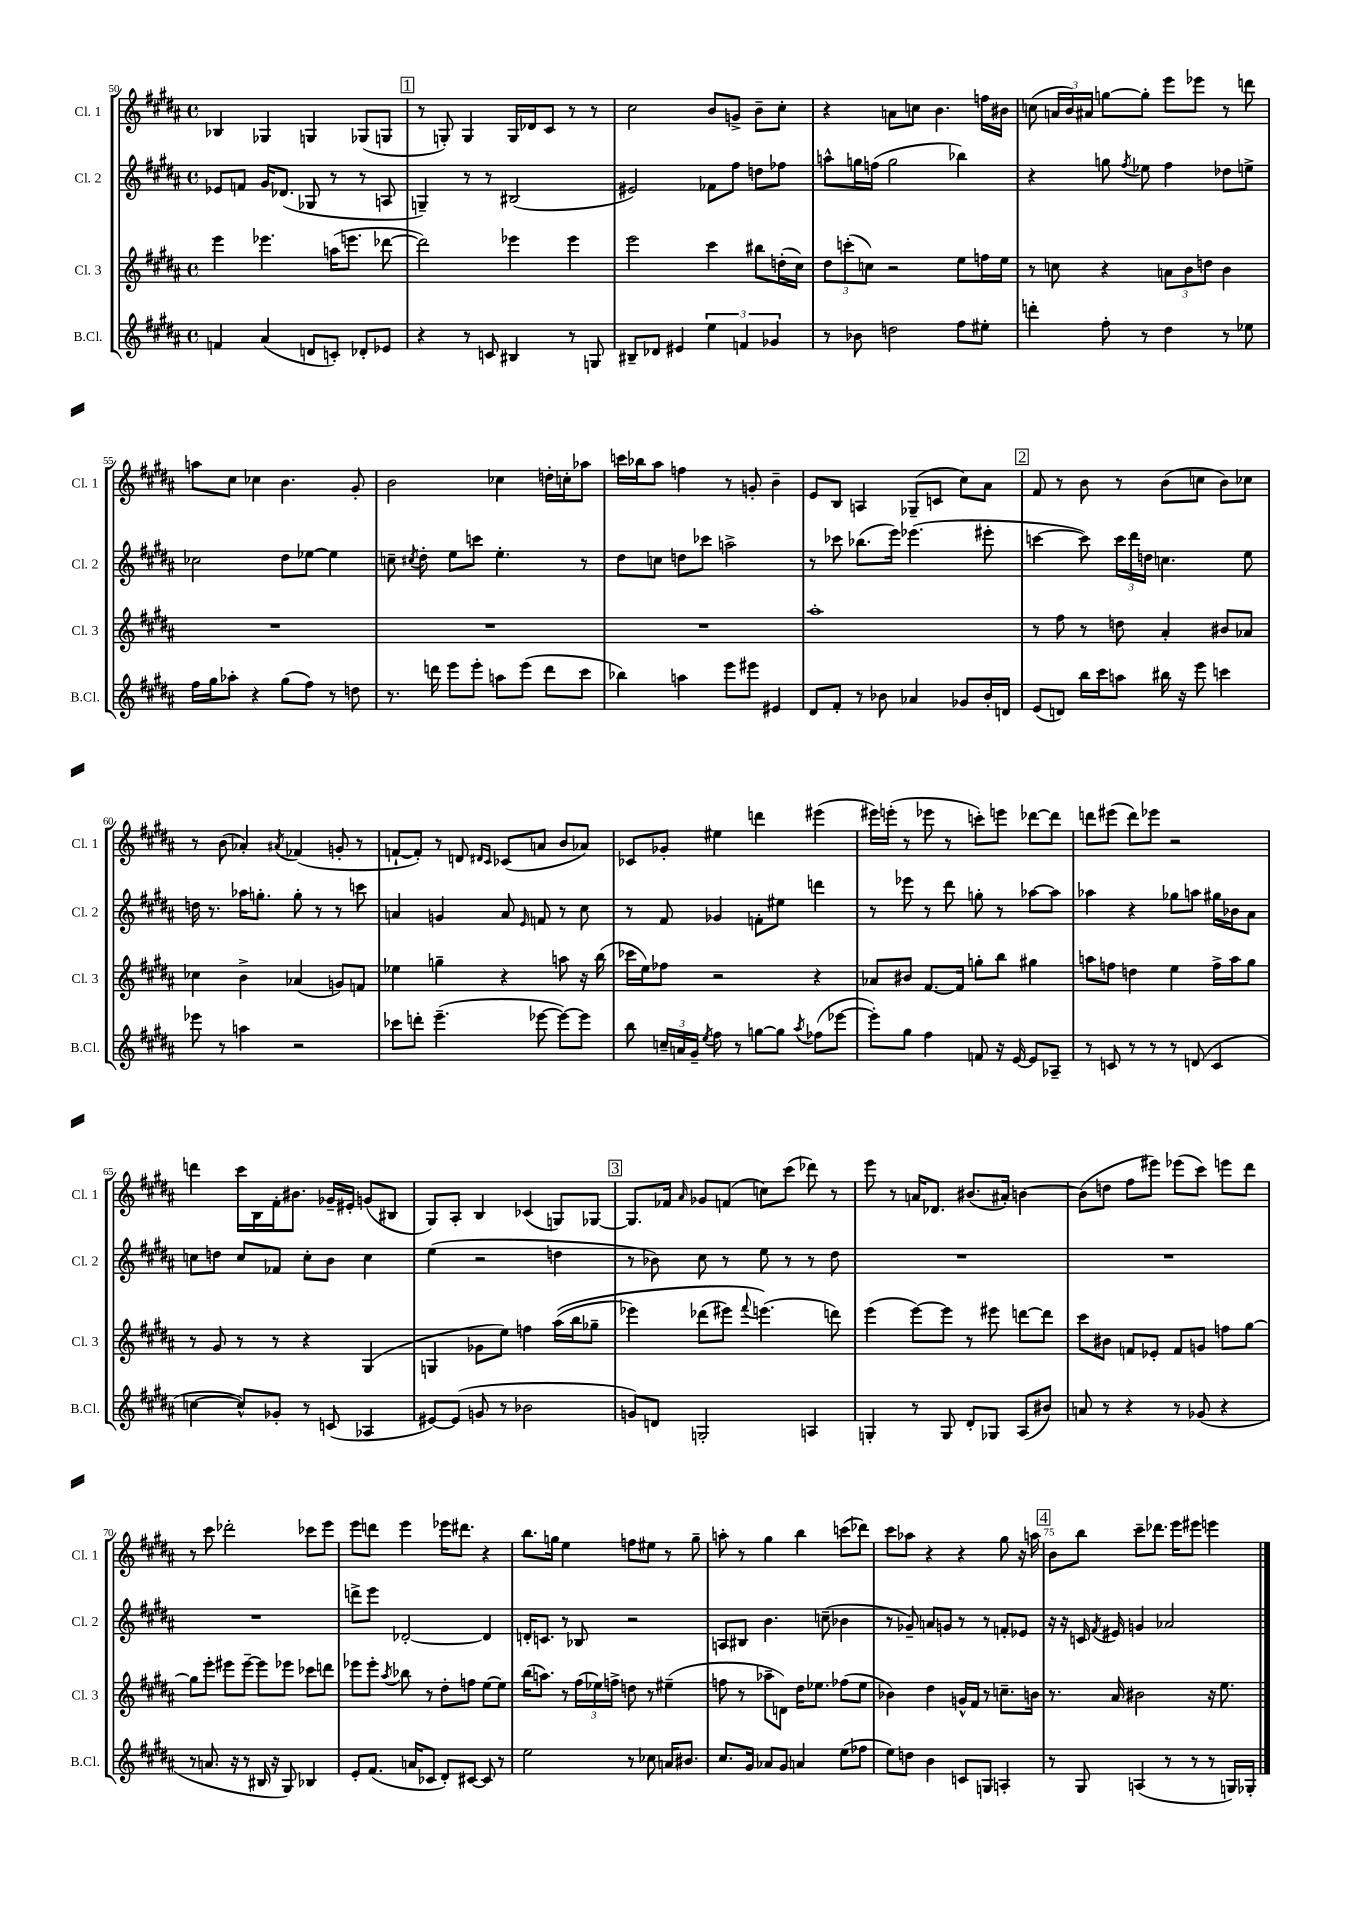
<<
\new StaffGroup <<
\new Staff = "s0" \with { instrumentName = "Cl. 1" shortInstrumentName = "Cl. 1" } {
    \clef treble \key b \major \defaultTimeSignature \time 4/4
    \autoBeamOff bes4 ges4 g4 ges8[( g8] |
    \mark \markup { \box "1" } r8 g8-.) g4 g16[ des'16 cis'8] r8 r8 |
    cis''2 b'8[ g'8]-> b'8[-- cis''8]-. |
    r4 a'8[ c''8] b'4. f''16[ bis'16] |
    c''8( \tuplet 3/2 { a'16[ b'16) ais'16] } g''8[~ g''8]-. e'''8[ ees'''8] r8 d'''8 |
    a''8[ cis''8] ces''4 b'4. gis'8-. |
    b'2 ces''4 d''16[-. c''16-. aes''8] |
    c'''16[ bes''16 ais''8] f''4 r8 g'8-. b'4-- |
    e'8[ b8] a4 ges8[--( c'8] cis''8[) ais'8] |
    \mark \markup { \box "2" } fis'8 r8 b'8 r8 b'8[( c''8] b'8[) ces''8] |
    r8 b'8( aes'4-.) \acciaccatura { ais'8 } fes'4( g'8-. r8 |
    f'8[~-! f'8]-.) r8 d'8 \grace { dis'16[ cis'16] } ces'8[( a'8] b'8[ aes'8]) |
    ces'8[ ges'8]-. eis''4 d'''4 eis'''4( |
    eis'''16[) e'''16]-.( r8 ees'''8 r8 c'''8[-.) e'''8] des'''8[~ des'''8] |
    d'''8[ eis'''8]( d'''8[) ees'''8] r2 |
    d'''4 cis'''16[ b16 fis'16-. bis'8.] ges'16[-- eis'16]-. g'8[( bis8] |
    gis8[) ais8]-. b4 ces'4( g8[) ges8]~ |
    \mark \markup { \box "3" } ges8.[ fes'16] \grace { ais'16 } ges'8[ f'8]( c''8[) cis'''8]( des'''8) r8 |
    e'''8 r8 a'16[ des'8.] bis'8.[( ais'16]-.) b'4~ |
    b'8[( d''8] fis''8[ eis'''8]) ees'''8[( cis'''8]) e'''8[ dis'''8] |
    r8 cis'''8 des'''2-. ces'''8[ e'''8] |
    e'''8[ d'''8] e'''4 ees'''16[ dis'''8.] r4 |
    b''8.[ g''16] e''4 f''8[ eis''8] r8 g''8-- |
    a''8-. r8 gis''4 b''4 c'''8[( des'''8]) |
    cis'''8[ aes''8] r4 r4 gis''8 r16 a''16 |
    \mark \markup { \box "4" } b'8[ b''8] cis'''8[-- des'''8.] e'''16[ eis'''8] e'''4 \bar "|." |
}
\new Staff = "s1" \with { instrumentName = "Cl. 2" shortInstrumentName = "Cl. 2" } {
    \clef treble \key b \major \defaultTimeSignature \time 4/4
    \autoBeamOff ees'8[ f'8] gis'16[ des'8.]( ges8 r8 r8 a8 |
    \mark \markup { \box "1" } g4--) r8 r8 bis2( |
    eis'2) fes'8[ fis''8] d''8[ fes''8] |
    a''8[-^ g''16 f''16]( g''2 bes''4) |
    r4 g''8 \acciaccatura { fis''8 } ees''8 fis''4 des''8[ e''8]-> |
    ces''2 dis''8[ ees''8]~ ees''4 |
    c''8-- \acciaccatura { cis''8 } dis''8-. e''8[ c'''8] e''4.-. r8 |
    dis''8[ c''8] d''8[ ces'''8] a''2-> |
    r8 ces'''8 bes''8.[( e'''16]) ees'''4.( eis'''8-. |
    \mark \markup { \box "2" } c'''4~ c'''8) \tuplet 3/2 { c'''16[ dis'''16 d''16] } c''4. e''8 |
    d''16 r8. aes''16[ g''8.]-. g''8-. r8 r8 c'''8 |
    a'4 g'4 a'8 \grace { e'16 } f'8 r8 cis''8 |
    r8 fis'8 ges'4 f'8[-. eis''8] d'''4 |
    r8 ees'''8 r8 dis'''8 g''8-. r8 aes''8[~ aes''8] |
    aes''4 r4 ges''8[ a''8] gis''16[ bes'16 ais'8] |
    c''8[ d''8] c''8[ fes'8] c''8[-. b'8] c''4 |
    e''4( r2 d''4 |
    \mark \markup { \box "3" } r8 bes'8) cis''8 r8 e''8 r8 r8 dis''8 |
    R1 |
    R1 |
    R1 |
    d'''8[-> e'''8] des'2~-. des'4 |
    d'16[-. c'8.] r8 bes8 r2 |
    a8[ bis8] b'4. c''8--( bes'4 |
    r8 ges'8--) a'8[ g'8] r8 r8 f'8[-. ees'8] |
    \mark \markup { \box "4" } r16 r16 c'16 \acciaccatura { fis'8 } eis'16 g'4 aes'2 \bar "|." |
}
\new Staff = "s2" \with { instrumentName = "Cl. 3" shortInstrumentName = "Cl. 3" } {
    \clef treble \key b \major \defaultTimeSignature \time 4/4
    \autoBeamOff e'''4 ees'''4. a''16[( e'''8.] des'''8~ |
    \mark \markup { \box "1" } des'''2) ees'''4 ees'''4 |
    e'''2 cis'''4 bis''8[ d''16-.( cis''16]) |
    \tuplet 3/2 { dis''8[ c'''8-.( c''8]) } r2 e''8[ f''16 e''16] |
    r8 c''8 r4 \tuplet 3/2 { a'8[ b'8 d''8] } b'4 |
    R1 |
    R1 |
    R1 |
    ais''1-. |
    \mark \markup { \box "2" } r8 fis''8 r8 d''8 ais'4-. bis'8[ aes'8] |
    ces''4 b'4-> aes'4( g'8[) f'8] |
    ees''4 g''4-- r4 a''8 r16 b''16( |
    ces'''16[ e''16) fes''8] r2 r4 |
    aes'8[ bis'8] fis'8.[~ fis'16] g''8[-. b''8] gis''4 |
    a''8[ f''8] d''4 e''4 f''16[-> a''16 gis''8] |
    r8 gis'8 r8 r8 r4 gis4( |
    g4 ges'8[ e''8]) f''4 ais''16[(\( b''16 ges''8]-- |
    \mark \markup { \box "3" } ees'''4) des'''8[( eis'''8]) \appoggiatura { fis'''8 } e'''4.(\) d'''8) |
    e'''4( e'''8[~) e'''8] r8 eis'''8 d'''8[~ d'''8] |
    cis'''8[ bis'8] f'8[ ees'8]-. f'8[ g'8] f''8[ gis''8]~ |
    gis''8[ e'''8]-. eis'''8[ eis'''8]~-- eis'''8[ ees'''8] ces'''8[ d'''8] |
    ees'''8[ ees'''8]-. \acciaccatura { ais''8 } bes''8 r8 dis''8[-. f''8] e''8[~ e''8] |
    b''16[( a''8.]) r8 \tuplet 3/2 { fis''16[( ees''16) f''16]-> } d''8 r8 eis''4--( |
    f''8 r8 aes''8[-- d'8]) dis''16[ ees''8.] fes''8[( ees''8] |
    bes'4) dis''4 g'16[-^ fis'16] r8 c''8.[-- b'16] |
    \mark \markup { \box "4" } r8. ais'16 bis'2 r16 e''8. \bar "|." |
}
\new Staff = "s3" \with { instrumentName = "B.Cl." shortInstrumentName = "B.Cl." } {
    \clef treble \key b \major \defaultTimeSignature \time 4/4
    \autoBeamOff f'4 ais'4( d'8[ c'8]-.) des'8[-. ees'8] |
    \mark \markup { \box "1" } r4 r8 c'8 bis4 r8 g8 |
    bis8[-- des'8] eis'4 \tuplet 3/2 { e''4 f'4 ges'4 } |
    r8 bes'8 d''2 fis''8[ eis''8]-. |
    d'''4-. fis''8-. r8 dis''4 r8 ees''8 |
    fis''16[ gis''16 aes''8]-. r4 gis''8[( fis''8]) r8 d''8 |
    r8. d'''16 e'''8[ e'''8]-. a''8[ e'''8]( d'''8[ cis'''8] |
    bes''4) a''4 e'''8[ eis'''8] eis'4 |
    dis'8[ fis'8]-. r8 bes'8 aes'4 ges'8[ bes'16-. d'16] |
    \mark \markup { \box "2" } e'8[( d'8]) b''16[ cis'''16 a''8] bis''16 r16 e'''8 c'''4 |
    ees'''8 r8 a''4 r2 |
    ces'''8[ d'''8]-. e'''4.--( ees'''8~ ees'''8[~) ees'''8] |
    b''8 \tuplet 3/2 { c''16[-- a'16 gis'16]-- } \acciaccatura { e''8 } fis''8 r8 g''8[~ g''8] \acciaccatura { ais''8 } fes''8[( ees'''8]~ |
    ees'''8[-.) gis''8] fis''4 f'8 r16 e'16~ e'8[ aes8]-- |
    r8 c'8 r8 r8 r8 d'8( c'4 |
    c''4~ c''8[-^) ges'8]-. r8 c'8( aes4 |
    eis'8[~) eis'8]( g'8 r8 bes'2 |
    \mark \markup { \box "3" } g'8[) d'8] g2-. a4 |
    g4-. r8 g8 dis'8[-. ges8] ais8[( bis'8]) |
    a'8 r8 r4 r8 ges'8( r4 |
    r8 a'8. r16 r8 bis16 r16 gis8) bes4 |
    e'8[-. fis'8.]( a'16[ ces'8] dis'8[-.) cis'8]~ cis'8 r8 |
    e''2 r8 ces''8 a'16[ bis'8.] |
    cis''8.[ gis'16] aes'8[ gis'8] a'4 e''8[( fes''8] |
    e''8[) d''8] b'4 c'8[ g8] a4-. |
    \mark \markup { \box "4" } r8 gis8 a4( r8 r8 r8 g16[) ges16]-. \bar "|." |
}
>>
>>
\layout { \context { \Score currentBarNumber = #50 \override BarNumber.break-visibility = ##(#f #t #t) barNumberVisibility = #(every-nth-bar-number-visible 5) } }
